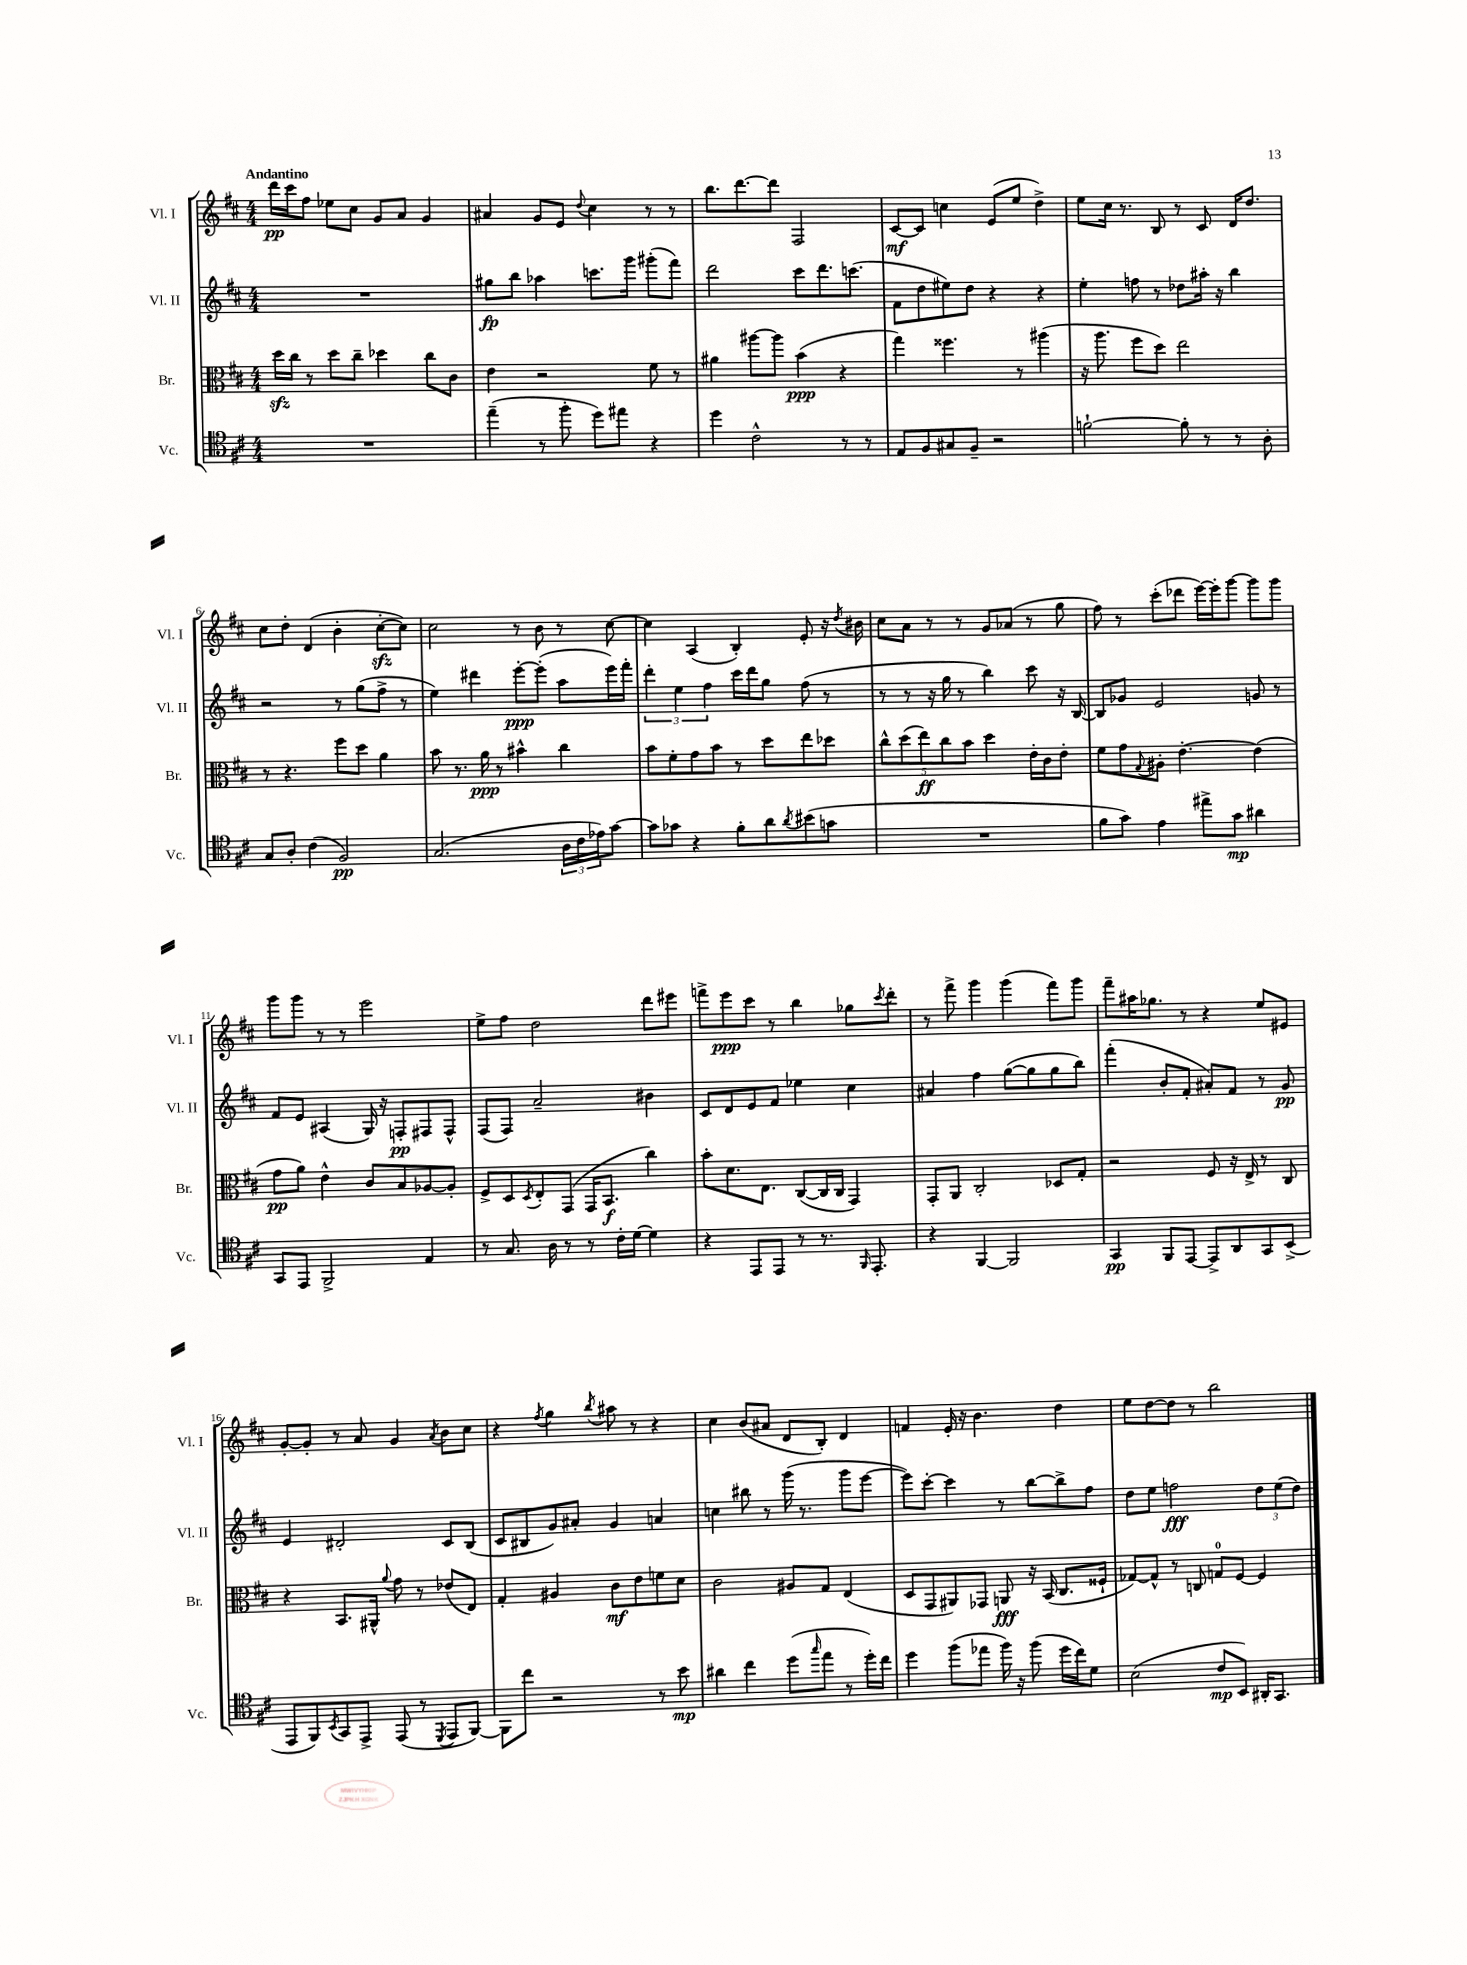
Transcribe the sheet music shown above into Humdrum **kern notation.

**kern	**dynam	**kern	**dynam	**kern	**dynam	**kern	**dynam
*part4	*part4	*part3	*part3	*part2	*part2	*part1	*part1
*staff4	*staff4	*staff3	*staff3	*staff2	*staff2	*staff1	*staff1
*I"Vc.	*	*I"Br.	*	*I"Vl. II	*	*I"Vl. I	*
*I'Vc.	*	*I'Br.	*	*I'Vl. II	*	*I'Vl. I	*
*clefC4	*	*clefC3	*	*clefG2	*	*clefG2	*
*k[f#c#]	*	*k[f#c#]	*	*k[f#c#]	*	*k[f#c#]	*
*M4/4	*	*M4/4	*	*M4/4	*	*M4/4	*
=1	=1	=1	=1	=1	=1	=1	=1
!	!	!	!	!	!	!LO:TX:a:B:t=Andantino	!
1r	.	16ddzz\LL	.	1r	.	16ddd\LL	pp
.	.	16cc#\JJ	.	.	.	16ccc#\J	.
.	.	8r	.	.	.	8ff#\J	.
.	.	8dd\L	.	.	.	8ee-X\L	.
.	.	8cc#~\J	.	.	.	8cc#\J	.
.	.	4dd-X\	.	.	.	8g/L	.
.	.	.	.	.	.	8a/J	.
.	.	8cc#\L	.	.	.	4g/	.
.	.	8c#\J	.	.	.	.	.
=2	=2	=2	=2	=2	=2	=2	=2
(4ee~\	.	4e\	.	8gg#X\L	fp	4a#X/	.
.	.	.	.	8bb\J	.	.	.
8r	.	2r	.	4aa-X\	.	8g/L	.
8ff#'\	.	.	.	.	.	8e/J	.
.	.	.	.	.	.	8qqdd/	.
8dd\L)	.	.	.	8.cccn\L	.	4cc#\	.
8ee#X\J	.	.	.	.	.	.	.
.	.	.	.	16ggg\Jk	.	.	.
4r	.	8f#\	.	(8ggg#X'\L	.	8r	.
.	.	8r	.	8fff#\J)	.	8r	.
=3	=3	=3	=3	=3	=3	=3	=3
4dd\	.	4a#X\	.	2ddd\	.	8.bb\L	.
.	.	.	.	.	.	[8.ddd\	.
2c#^^\	.	[8aa#X\L	.	.	.	.	.
.	.	8aa#\J]	.	.	.	8ddd\J]	.
.	.	(4b\	ppp	8ccc#\L	.	2F#/	.
.	.	.	.	8.ddd\	.	.	.
8r	.	4r	.	.	.	.	.
.	.	.	.	(8.cccn\J	.	.	.
8r	.	.	.	.	.	.	.
=4	=4	=4	=4	=4	=4	=4	=4
8E/L	.	4gg\)	.	8f#\L	.	[8c#/L	mf
8F#/	.	.	.	8dd\	.	8c#/J]	.
8G#X/	.	4.ff##X\	.	8ee#X\)	.	4ccn\	.
8F#~/J	.	.	.	8dd\J	.	.	.
2r	.	.	.	4r	.	(8e/L	.
.	.	8r	.	.	.	8ee/J	.
.	.	(4aa#X\	.	4r	.	4dd^\)	.
=5	=5	=5	=5	=5	=5	=5	=5
[2fn`\	.	16r	.	4ee'\	.	8ee\L	.
.	.	8.aa\	.	.	.	.	.
.	.	.	.	.	.	16cc#\Jk	.
.	.	.	.	.	.	8.r	.
.	.	8ff#\L	.	8ffn\	.	.	.
.	.	8dd\J)	.	8r	.	8B/	.
8f'\]	.	2ee\	.	8dd-X\L	.	8r	.
8r	.	.	.	16aa#X'\Jk	.	8c#/	.
.	.	.	.	16r	.	.	.
8r	.	.	.	4bb\	.	16d/KL	.
.	.	.	.	.	.	8.dd/J	.
8A'\	.	.	.	.	.	.	.
!!LO:LB:g=z
=6	=6	=6	=6	=6	=6	=6	=6
8G/L	.	8r	.	2r	.	8cc#\L	.
8A'/J	.	4.r	.	.	.	8dd'\J	.
(4c#\	.	.	.	.	.	(4d/	.
2F#/)	pp	8ff#\L	.	8r	.	4b'\	.
.	.	8dd\J	.	(8gg\L	.	.	.
.	.	4a\	.	8ff#^\J	.	[8cc#zz'\L	.
.	.	.	.	8r	.	8cc#\J])	.
=7	=7	=7	=7	=7	=7	=7	=7
(2.G/	.	8b\	.	4ee\)	.	2cc#\	.
.	.	8.r	.	.	.	.	.
.	.	.	.	4ddd#X\	.	.	.
.	.	16a\	ppp	.	.	.	.
.	.	8r	.	.	.	.	.
.	.	4b#X^^\	.	[8eee'\L	ppp	8r	.
.	.	.	.	(8eee'\J]	.	8b\	.
24A\LL	.	4cc#\	.	8aa\L	.	8r	.
24c#\	.	.	.	.	.	.	.
24e-X\J)	.	.	.	.	.	.	.
[8g\J	.	.	.	16eee\L)	.	[8cc#\	.
.	.	.	.	16fff#'\JJ	.	.	.
=8	=8	=8	=8	=8	=8	=8	=8
8g\L]	.	8b\L	.	6ddd'\	.	4cc#\]	.
8g-X\J	.	8f#'\	.	.	.	.	.
.	.	.	.	6ee\	.	.	.
4r	.	8g\	.	.	.	(4A/	.
.	.	.	.	6ff#\	.	.	.
.	.	8b\J	.	.	.	.	.
8f#'\L	.	8r	.	16ccc#\LL	.	4B'/)	.
.	.	.	.	16ddd\J	.	.	.
8a\	.	8dd\L	.	8gg\J	.	.	.
8qa/	.	.	.	.	.	.	.
(8b#X\	.	8ee\	.	(8ff#\	.	8e'/	.
8gn\J	.	8dd-X\J	.	8r	.	16r	.
.	.	.	.	.	.	8qdd/	.
.	.	.	.	.	.	16b#X\	.
=9	=9	=9	=9	=9	=9	=9	=9
1r	.	10cc#^^\L	.	8r	.	8cc#\L	.
.	.	(10dd\	.	.	.	.	.
.	.	.	.	8r	.	8a\J	.
.	.	10ee\)	ff	.	.	.	.
.	.	.	.	16r	.	8r	.
.	.	10cc#\	.	.	.	.	.
.	.	.	.	16gg\	.	.	.
.	.	.	.	8r	.	8r	.
.	.	10b\J	.	.	.	.	.
.	.	4dd\	.	4bb\)	.	8g/L	.
.	.	.	.	.	.	(8a-X/J	.
.	.	16e'\LL	.	8ccc#\	.	8r	.
.	.	16c#\J	.	.	.	.	.
.	.	8e'\J	.	16r	.	8gg\	.
.	.	.	.	[16B/	.	.	.
=10	=10	=10	=10	=10	=10	=10	=10
8f#\L	.	8f#\L	.	8B/L]	.	8ff#\)	.
8g\J)	.	8g\	.	8g-X/J	.	8r	.
.	.	8qqG/	.	.	.	.	.
4e\	.	8A#X'\J	.	2e/	.	(8ccc#'\L	.
.	.	[4.e'\	.	.	.	8ddd-X\J	.
8ee#X^\L	.	.	.	.	.	[16eee\LL)	.
.	.	.	.	.	.	16eee'\J]	.
8g\J	mp	.	.	.	.	[8ggg\J	.
4a#X\	.	(4e\]	.	8gn/	.	8ggg\L]	.
.	.	.	.	8r	.	8ggg\J	.
!!LO:LB:g=z
=11	=11	=11	=11	=11	=11	=11	=11
8GG/L	.	8g\L	pp	8f#/L	.	8ggg\L	.
8EE/J	.	8a\J)	.	8e/J	.	8ggg\J	.
2FF#^/	.	4e^^\	.	(4A#X/	.	8r	.
.	.	.	.	.	.	8r	.
.	.	8c#/L	.	16G/)	.	2eee\	.
.	.	.	.	16r	.	.	.
.	.	8B/	.	8Fn'/L	pp	.	.
4E/	.	[8A-X/	.	8F#X/	.	.	.
.	.	8A-'/J]	.	8F#^^/J	.	.	.
=12	=12	=12	=12	=12	=12	=12	=12
8r	.	8F#^/L	.	(8F#/L	.	8ee^\L	.
8.G/	.	8D/	.	8F#/J)	.	8ff#\J	.
.	.	8qD/	.	.	.	.	.
.	.	8E'/	.	2a~/	.	2dd\	.
16A\	.	.	.	.	.	.	.
8r	.	(8GG/J	.	.	.	.	.
8r	.	16GG/KL	.	.	.	.	.
.	.	8.BB/J	f	.	.	.	.
16c#'\LL	.	.	.	.	.	.	.
[16d\JJ	.	.	.	.	.	.	.
4d\]	.	4cc#\)	.	4b#X\	.	8ddd\L	.
.	.	.	.	.	.	8eee#X\J	.
=13	=13	=13	=13	=13	=13	=13	=13
4r	.	8b'\L	.	8c#/L	.	8fffn^\L	.
.	.	8.d\	.	8d/	.	8eee\	ppp
8EE/L	.	.	.	8e/	.	8ccc#\J	.
.	.	8.E\J	.	.	.	.	.
8EE/J	.	.	.	8f#/J	.	8r	.
8r	.	([8C#/L	.	4ee-X\	.	4bb\	.
8.r	.	16C#/L]	.	.	.	.	.
.	.	16C#/JJ	.	.	.	.	.
.	.	4GG/)	.	4cc#\	.	8gg-X\L	.
16qqFF#/	.	.	.	.	.	.	.
8.EE'/	.	.	.	.	.	.	.
.	.	.	.	.	.	8qccc#/	.
.	.	.	.	.	.	8ddd'\J	.
=14	=14	=14	=14	=14	=14	=14	=14
4r	.	8GG'/L	.	4a#X/	.	8r	.
.	.	8AA/J	.	.	.	8fff#^\	.
[4FF#/	.	2C#'/	.	4ff#\	.	4ggg\	.
2FF#/]	.	.	.	([8gg\L	.	(4ggg\	.
.	.	.	.	8gg\]	.	.	.
.	.	8D-X/L	.	8gg\	.	8fff#\L)	.
.	.	8G'/J	.	8bb\J)	.	8ggg\J	.
=15	=15	=15	=15	=15	=15	=15	=15
4GG/	pp	2r	.	(4fff#'\	.	8fff#~\L	.
.	.	.	.	.	.	16aa#X\K	.
.	.	.	.	.	.	8.gg-X\J	.
8FF#/L	.	.	.	8b'/L	.	.	.
[8EE/J	.	.	.	8f#'/J	.	8r	.
8EE^/L]	.	8F#/	.	8a#X'/L)	.	4r	.
8AA/	.	16r	.	8f#/J	.	.	.
.	.	16E^/	.	.	.	.	.
8GG/	.	8r	.	8r	.	8ee/L	.
(8BB^/J	.	8C#/	.	8g/	pp	8e#X/J	.
!!LO:LB:g=z
=16	=16	=16	=16	=16	=16	=16	=16
8EE/L	.	4r	.	4e/	.	[8g'/L	.
8FF#/)	.	.	.	.	.	8g'/J]	.
8qBB/	.	.	.	.	.	.	.
8GG/	.	8.BB/L	.	2d#X'/	.	8r	.
8EE^/J	.	.	.	.	.	8a/	.
.	.	16AA#X^^/Jk	.	.	.	.	.
.	.	8qqa/	.	.	.	.	.
(8EE/	.	8g\	.	.	.	4g/	.
8r	.	8r	.	.	.	.	.
8qDD/	.	.	.	.	.	8qa/	.
8EE/L	.	(8e-X/L	.	8c#/L	.	8b\L	.
[8FF#/J)	.	8E/J)	.	(8B/J	.	8cc#\J	.
=17	=17	=17	=17	=17	=17	=17	=17
8FF#\L]	.	4G'/	.	8c#/L	.	4r	.
8cc#\J	.	.	.	8B#X/	.	.	.
.	.	.	.	.	.	8qff#/	.
2r	.	4A#X/	.	8g/)	.	4gg\	.
.	.	.	.	8a#X'/J	.	.	.
.	.	.	.	.	.	8qbb/	.
.	.	8c#\L	mf	4g/	.	8aa#X\	.
.	.	8e\	.	.	.	8r	.
8r	.	8fn\	.	4an/	.	4r	.
8b\	mp	8d\J	.	.	.	.	.
=18	=18	=18	=18	=18	=18	=18	=18
4a#X\	.	2c#\	.	4ccn\	.	4cc#\	.
4cc#\	.	.	.	8bb#X\	.	(8b/L	.
.	.	.	.	8r	.	8a#X/J	.
(8dd\L	.	8A#X/L	.	(16ggg\	.	8d/L	.
.	.	.	.	8.r	.	.	.
16qqgg/	.	.	.	.	.	.	.
8ee\J	.	8G/J	.	.	.	8B'/J)	.
8r	.	(4E/	.	8ggg\L	.	4d/	.
16dd'\LL)	.	.	.	[8eee\J	.	.	.
16cc#\JJ	.	.	.	.	.	.	.
=19	=19	=19	=19	=19	=19	=19	=19
4dd\	.	8D/L	.	8eee\L])	.	4fn/	.
.	.	8GG/	.	[8ccc#'\J	.	.	.
(8ff#\L	.	8AA#X/)	.	4ccc#\]	.	16e'/	.
.	.	.	.	.	.	16r	.
8ee-X\J	.	8GG-X/J	.	.	.	4.b\	.
16ff#\)	.	8AAn/	fff	8r	.	.	.
16r	.	.	.	.	.	.	.
(8ff#\	.	16r	.	[8bb\L	.	.	.
.	.	(16BB/	.	.	.	.	.
16dd\LL	.	8.C#/L	.	8bb^\]	.	4dd\	.
16cc#\J)	.	.	.	.	.	.	.
8d\J	.	.	.	8ff#\J	.	.	.
.	.	16F##X`/Jk	.	.	.	.	.
=20	=20	=20	=20	=20	=20	=20	=20
(2B\	.	[8G-X/L)	.	8dd\L	.	8ee\L	.
.	.	8G-^^/J]	.	8ee\J	.	[8dd\	.
.	.	8r	.	2ffn\	fff	8dd\J]	.
.	.	8Cn/	.	.	.	8r	.
8c#/L	mp	8Gn/L	.	.	.	2bb\	.
8BB/J)	.	[8F#/J	.	.	.	.	.
16AA#X'/KL	.	4F#/]	.	12dd\L	.	.	.
8.GG/J	.	.	.	.	.	.	.
.	.	.	.	(12ee\	.	.	.
.	.	.	.	12dd\J)	.	.	.
==	==	==	==	==	==	==	==
*-	*-	*-	*-	*-	*-	*-	*-
